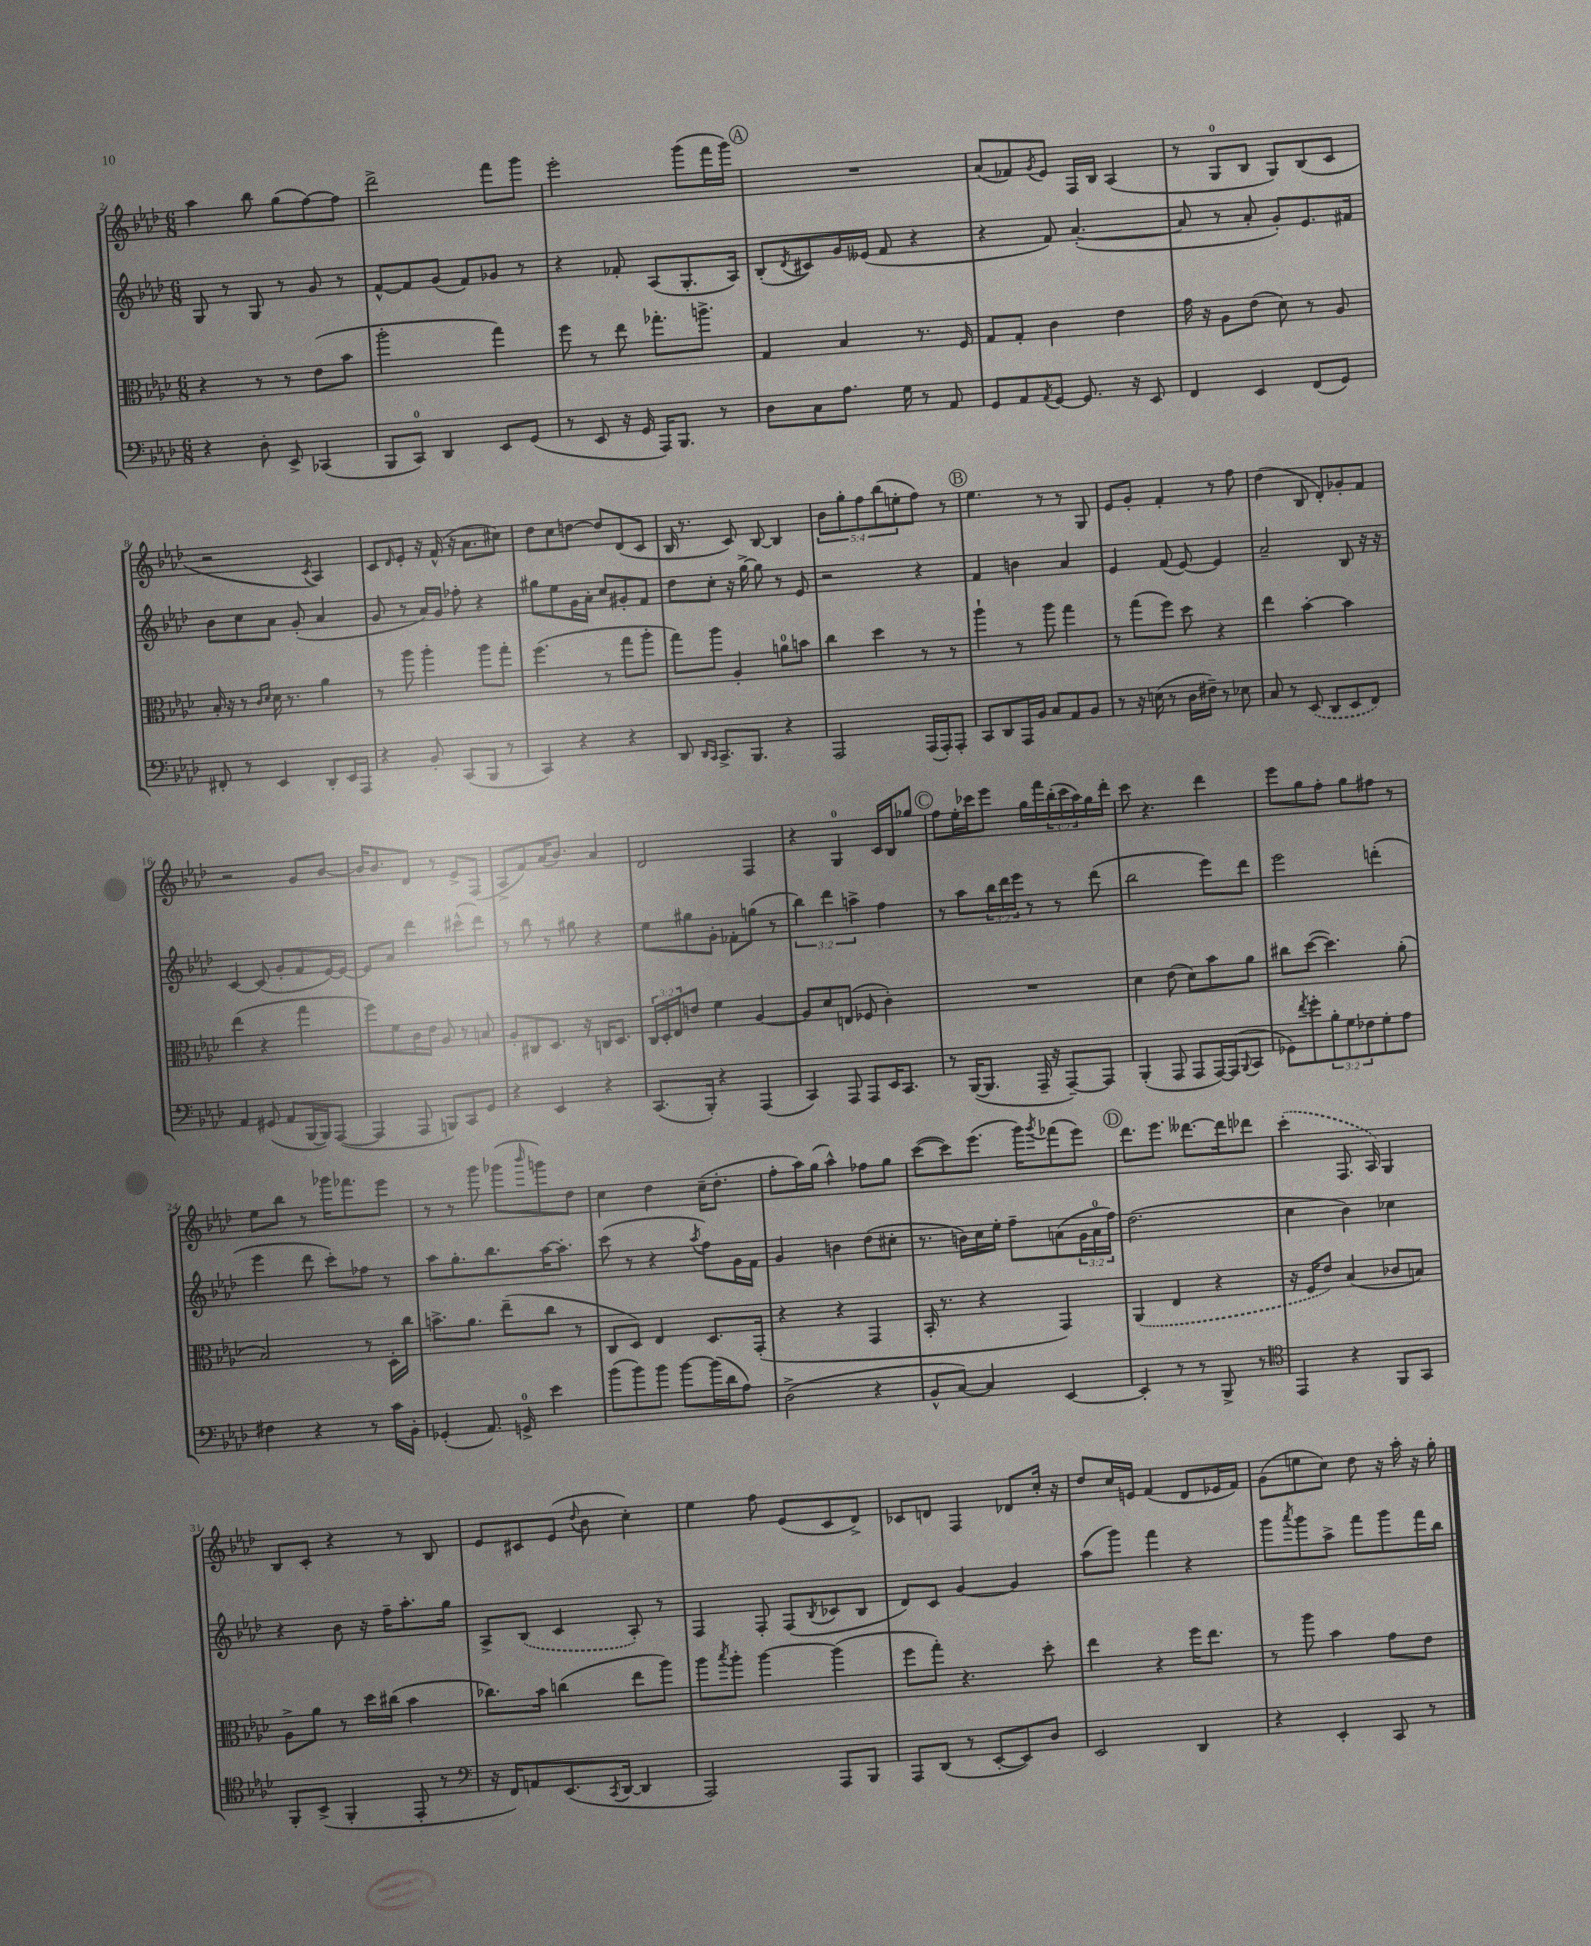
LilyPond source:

<<
\new StaffGroup <<
\new Staff = "s0" {
    \clef treble \key aes \major \numericTimeSignature \time 6/8 \override Staff.TupletNumber.text = #tuplet-number::calc-fraction-text
    aes''4 bes''8 g''8( f''8~) f''8 |
    des'''2-> f'''8 g'''8 |
    ees'''2-. g'''8( f'''16 g'''16) |
    \mark \markup { \circle "A" } R2. |
    aes'8( fes'8) \acciaccatura { g'8 } ees'8 f16 bes16 aes4( |
    r8 g8-0 bes8 g8) bes8( c'8 |
    r2 \acciaccatura { c'8 } aes4) |
    c'8 \grace { des'16 } ees'8-. r16 f'16-^( r16 aes'8. cis''8) |
    des''8 c''8 d''8~ d''8 des'8( c'8 |
    bes16 r8. c'8) bes8~ bes4 |
    \tuplet 5/4 { bes'8 g''8-. f''8 bes''8( e''8-. } f''8) r8 |
    \mark \markup { \circle "B" } ees''4. r8 r8 g8 |
    ees'8 g'8-. f'4-. r8 f''8 |
    des''4( bes8 des'8-.) ges'8-. f'8 |
    r2 g'8 bes'8~ |
    bes'16 bes'8. des'8 r8 ees'8-> f8( |
    aes8-> f'8) aes'16( bes'8.) aes'4 |
    des'2 f4 |
    r4 g4-0 c'16 bes16 ges''8 |
    \mark \markup { \circle "C" } f''8 ees''16-. ces'''16 ees'''8 g''16 f'''16 \tuplet 3/2 { bes''16-.( ces'''16 aes''16) } g''16 des'''16-. |
    c'''8 r4. des'''4 |
    ees'''8 g''8 f''8-. g''8 fis''8 r8 |
    ees''8 bes''8 r8 ges'''16 fes'''8. ees'''8 |
    r8 r8 g'''8 ges'''8( \grace { bes'''16 } g'''8) des''8 |
    c''4 des''4 c''16--( des''8.-. |
    f''8-. aes''16) g''16( aes''4-^) fes''8 g''8 |
    c'''8~( c'''8) ees'''8.( g'''16) \acciaccatura { g'''8 } fes'''8( ees'''8) |
    \mark \markup { \circle "D" } des'''8. ees'''8. deses'''8.~ deses'''16 des'''8 |
    \once \slurDashed c'''4-.( f8. aes16) g4 |
    bes8 c'8-. r4 r8 bes8 |
    ees'8 cis'8 ees'8( \appoggiatura { des''8 } bes'8 c''4-.) |
    ees''4 f''8 ees'8( c'8 des'8->) |
    ces'8 d'8 f4 des'8 c''16-. r16 |
    des''8 c''16 e'16 f'4( des'8 ees'16 f'16) |
    g'8( e''8 c''8) des''8 r16 aes''16-. r16 g''16-. \bar "|." |
}
\new Staff = "s1" {
    \clef treble \key aes \major \numericTimeSignature \time 6/8 \override Staff.TupletNumber.text = #tuplet-number::calc-fraction-text
    g8 r8 g8 r8 g'8 r8 |
    f'8~-^ f'8 g'8( f'8) ges'8 r8 |
    r4 fes'8-. aes8( g8.-. aes16) |
    \mark \markup { \circle "A" } bes8-.( \acciaccatura { des'8 } cis'8) g'16 eeses'16( f'8 r4 |
    r4 f'8) aes'4.~-.( |
    aes'8 r8 aes'8-. g'8-.) ees'8. fis'16 |
    bes'8 c''8 aes'8 g'8-.( aes'4 |
    g'8 r8 aes'16) g'16 fes''8-. r4 |
    gis''8 ees''8 g'16 aes'16-. c''8 gis'8-. f'8 |
    des''8 c''8-. r16 g''16~-> g''8 r8 ees'8 |
    r2 r4 |
    \mark \markup { \circle "B" } f'4 b'4 aes'4 |
    ees'4 f'8( ees'8~) ees'4 |
    aes'2-- bes8 r16 r16 |
    c'4~ c'8( g'8-. f'8 ees'16~) ees'16~ |
    ees'8 aes'8 des'''4 cis'''8-^( des'''8) |
    r8 bes''8 r8 gis''8 r4 |
    ees''8 gis''8 g'8-. fes'8-. g''8( r8 |
    \tuplet 3/2 { bes''4) des'''4 a''4-> } f''4 |
    \mark \markup { \circle "C" } r8 aes''8 \tuplet 3/2 { bes''16 des'''16 ees'''16 } r8 r8 des'''8( |
    bes''2 ees'''8) des'''8 |
    ees'''2 d'''4-.( |
    ees'''4 des'''8 c'''8-.) fes''8 r8 |
    aes''8 g''8.-. bes''8. aes''16~ aes''8.-. |
    c'''8( r8 r4 \acciaccatura { aes''8 } f''8) g'16 f'16 |
    g'4 b'4 des''8( cis''8-. |
    r8. b'16) c''16 ees''16-. f''8-- a'8( \tuplet 3/2 { g'16 a'16-0 f''16) } |
    \mark \markup { \circle "D" } des''2.( |
    c''4 bes'4) ces''4 |
    r4 bes'8 r16 f''16-- aes''8.-. g''16 |
    aes8-> \once \slurDashed bes8( c'4 aes8-.) r8 |
    f4 f8-. f8( \acciaccatura { bes8 } ces'8 bes8 |
    des'8) c'8 g'4~ g'4 |
    aes''8( g'''8) f'''4 r4 |
    g'''8 \acciaccatura { aes'''8 } g'''8 aes''8-> f'''8 g'''8 f'''16 bes''16 \bar "|." |
}
\new Staff = "s2" {
    \clef alto \key aes \major \numericTimeSignature \time 6/8 \override Staff.TupletNumber.text = #tuplet-number::calc-fraction-text
    r4 r8 r8 ees'8( bes'8 |
    aes''2-. g''4) |
    f''8 r8 ees''8 ges''8.-. a''8.-> |
    \mark \markup { \circle "A" } g4 bes4 r8. f16 |
    g8 g8-. c'4 ees'4 |
    g'16 r16 aes8 ees'8( des'8) r8 aes8 |
    bes16-. r16 r8 \grace { c'16 des'16 } des'16 r8. aes'4 |
    r8 aes''8 aes''4-. aes''8 g''8-. |
    f''4.( r8 g''8 aes''8-. |
    g''8) aes''8 aes4-. a'8-0 b'8 |
    c''4 des''4 r8 r8 |
    \mark \markup { \circle "B" } aes''4-! r8 aes''8 g''4 |
    r8 g''8( f''8) des''8 r4 |
    ees''4 bes'4~-. bes'4 |
    ees''4( r4 g''4 |
    f''8) f'8 c'16 ees'16 aes8 r8 b8 |
    aes8-. cis8 des8. r16 c16 des8. |
    \tuplet 3/2 { c16 des16-. ees16 } e'8 f'4 aes4~ |
    aes8 des'8 e8( fes8 c'4-.) |
    \mark \markup { \circle "C" } R2. |
    des'4 ees'8( des'8) bes'8 aes'8 |
    cis''8 des''8~( des''4.) aes'8-.( |
    bes2) r8 des16-. c''16 |
    b'8.-> aes'8. ees''8--( c''8 r8 |
    c8 des8) ees4 des8. g,16-.( |
    r4 r4 g,4 |
    bes,16-. r8. r4 g,4) |
    \mark \markup { \circle "D" } \once \slurDashed aes,4( ees4 r4 |
    r16 f16 ees'8) bes4( ces'8 b8) |
    aes8-> aes'8 r8 des''16 cis''16( bes'4 |
    ces''8.) bes'16 c''4( ees''8 aes''8) |
    aes''8 \acciaccatura { bes''8 } aes''8-. aes''4~ aes''4( |
    f''8 g''8-.) r4. des''8-. |
    ees''4 r4 f''16 ees''8. |
    r8 aes''8 bes'4 g'8 ees'8 \bar "|." |
}
\new Staff = "s3" {
    \clef bass \key aes \major \numericTimeSignature \time 6/8 \override Staff.TupletNumber.text = #tuplet-number::calc-fraction-text
    r4 des8-. ees,8-> ces,4( |
    bes,,8 c,8-0) des,4 ees,8 g,8( |
    r8 ees,8 r16 g,16 aes,,16) bes,,8. r8 |
    \mark \markup { \circle "A" } des8 c8 aes8. g16 r8 aes,8 |
    g,8 aes,8 \acciaccatura { aes,8 } g,8~ g,8. r16 ees,8 |
    f,4 ees,4 f,8( g,8) |
    fis,8-. r8 ees,4 des,8-. ees,16 aes,,16 |
    r4 bes,8-. c,8( bes,,8 r8 |
    c,4) r4 r4 |
    des,8 \grace { des,16 c,16 } c,8.-> bes,,8. r4 |
    aes,,2 aes,,16( aes,,16-.) aes,,8-. |
    \mark \markup { \circle "B" } c,8 des,8 aes,,16 bes,16 c8 aes,8 bes,8 |
    r8 r16 e16( r8 des16 fis16--) r8 ees8 |
    c8 r8 \once \slurDashed ees,8( des,8 ees,8 f,8) |
    aes,4 gis,8( aes,8 bes,,16~ bes,,16) aes,,8~( |
    aes,,4 aes,,8 b,,8) c,8 g,8 |
    r4 ees,4 r4 |
    c,8.( bes,,16-.) r4 aes,,4( |
    c,4) aes,,8 aes,,8 ees,16 c,8. |
    \mark \markup { \circle "C" } r8 bes,,16~( bes,,8. aes,,16-- r16 aes,,8~--) aes,,8 |
    bes,,4-.( aes,,8 aes,,8 aes,,16~) aes,,16( \appoggiatura { bes,,8 } c,8 |
    ges,8) \acciaccatura { f'8 } g'8-. \tuplet 3/2 { bes8-. g8 fes8 } g8-. aes8 |
    fis4 r4 r8 c'16 bes,16-. |
    ges,4-.( aes,8.) g,16-0-> ees'4 |
    bes'8( bes'8) bes'8 bes'8~ bes'16( des'16 aes8) |
    des2->( r4 |
    bes,8-^ c8~) c4 ees,4~ |
    \mark \markup { \circle "D" } ees,4-. r8 r8 bes,,8-> r8 |
    \clef tenor ees,4 r4 f,8 g,8 |
    f,8-. bes,8->( f,4-. ees,8-. r8 |
    \clef bass r16 f,16) a,8 ees,8.( \acciaccatura { c,8 } des,16~ des,4 |
    aes,,2) aes,,8 bes,,8 |
    aes,,8 des,8( r8 ees,8~-. ees,8) des8 |
    ees,2 des,4 |
    r4 ees,4-. c,8 r8 \bar "|." |
}
>>
>>
\layout { \context { \Score currentBarNumber = #2 } }
